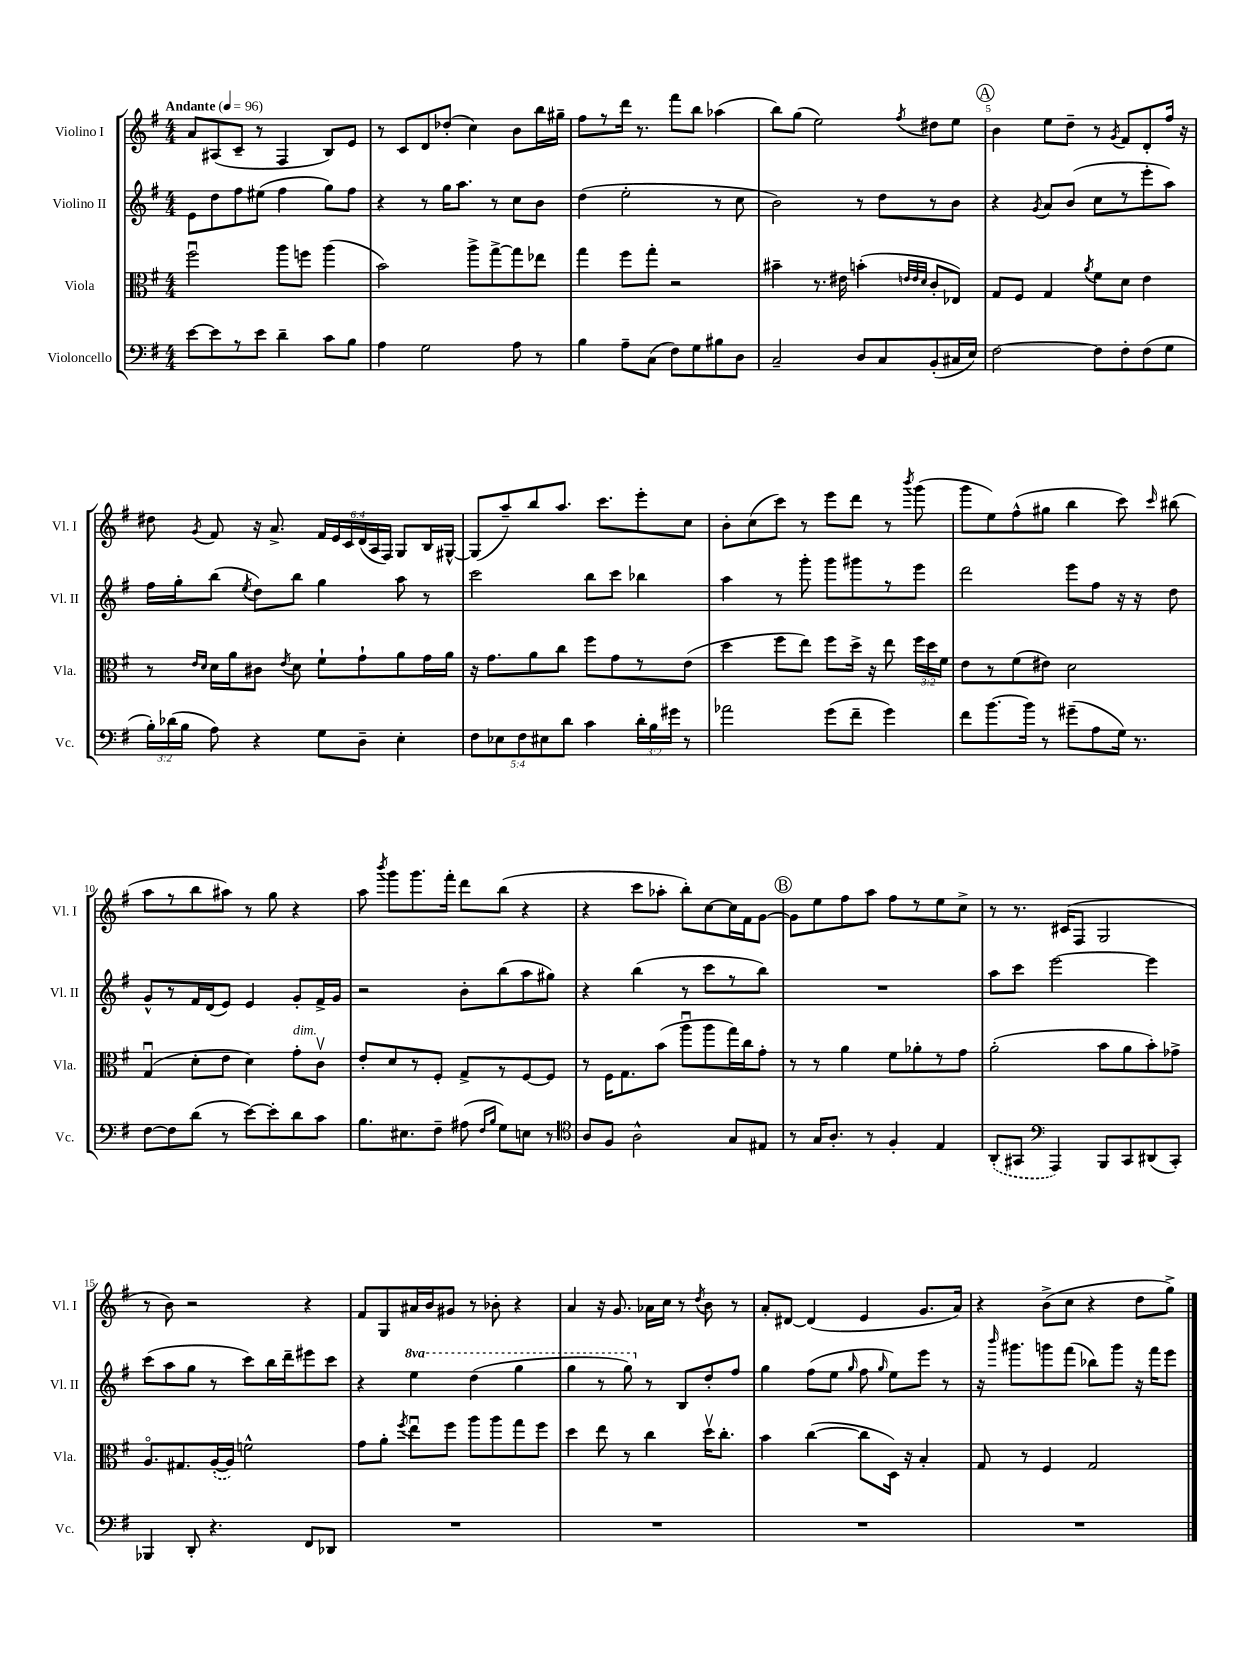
<<
\new StaffGroup <<
\new Staff = "s0" \with { instrumentName = "Violino I" shortInstrumentName = "Vl. I" } {
    \clef treble \key g \major \numericTimeSignature \time 4/4 \override Staff.TupletNumber.text = #tuplet-number::calc-fraction-text \tempo "Andante" 4 = 96
    \autoBeamOff a'8[ ais8( c'8]-- r8 fis4 b8[) e'8] |
    r8 c'8[ d'8 des''8]-.( c''4) b'8[ b''16 gis''16]-- |
    fis''8[ r8 d'''16] r8. fis'''8[ b''8] aes''4( |
    b''8[) g''8]( e''2) \acciaccatura { fis''8 } dis''8[ e''8] |
    \mark \markup { \circle "A" } b'4 e''8[ d''8]-- r8 \acciaccatura { g'8 } fis'8[ d'8-. fis''16] r16 |
    dis''8 \acciaccatura { g'8 } fis'8 r16 a'8.-> \tuplet 6/4 { fis'16[ e'16 c'16 d'16( a16 fis16]) } g8[ b16 gis16]~-^ |
    gis8[( a''8--) b''8 a''8.] c'''8.[ e'''8-. c''8] |
    b'8[-. c''8( c'''8]) r8 e'''8[ d'''8] r8 \acciaccatura { b'''8 } g'''8( |
    g'''8[ e''8) fis''8-^( gis''8] b''4 c'''8) \grace { c'''16 } bis''8( |
    a''8[ r8 b''8 ais''8]) r8 g''8 r4 |
    a''8 \acciaccatura { b'''8 } g'''8[ g'''8. fis'''16]-. d'''8[ b''8]( r4 |
    r4 c'''8[ aes''8]-. b''8[-.) c''8~ c''16 fis'16 g'8]~ |
    \mark \markup { \circle "B" } g'8[ e''8 fis''8 a''8] fis''8[ r8 e''8 c''8]-> |
    r8 r8. cis'16[( fis8] g2 |
    r8 b'8) r2 r4 |
    fis'8[ g8 ais'16 b'16 gis'8] r8 bes'8-. r4 |
    a'4 r16 g'8. aes'16[ c''16] r8 \acciaccatura { d''8 } b'8 r8 |
    a'8[-. dis'8]~ dis'4( e'4 g'8.[ a'16]) |
    r4 b'8[->( c''8] r4 d''8[ g''8]->) \bar "|." |
}
\new Staff = "s1" \with { instrumentName = "Violino II" shortInstrumentName = "Vl. II" } {
    \clef treble \key g \major \numericTimeSignature \time 4/4 \set Staff.ottavationMarkups = #ottavation-simple-ordinals
    \autoBeamOff e'8[ d''8 fis''8 eis''8]( fis''4 g''8[) fis''8] |
    r4 r8 g''16[ a''8.] r8 c''8[ b'8] |
    d''4( e''2-. r8 c''8 |
    b'2) r8 d''8[ r8 b'8] |
    \mark \markup { \circle "A" } r4 \acciaccatura { g'8 } a'8[ b'8]( c''8[ r8 e'''8-. a''8]) |
    fis''16[ g''16-. b''8]( \acciaccatura { e''8 } d''8[) b''8] g''4 a''8 r8 |
    c'''2 b''8[ c'''8] bes''4 |
    a''4 r8 g'''8-. g'''8[ gis'''8 r8 e'''8] |
    d'''2 e'''8[ fis''8] r16 r16 d''8 |
    g'8[-^ r8 fis'16 d'16( e'8]) e'4 g'8[-. fis'16-> g'16] |
    r2 b'8[-. b''8( a''8 gis''8]) |
    r4 b''4( r8 c'''8[ r8 b''8]) |
    \mark \markup { \circle "B" } R1 |
    a''8[ c'''8] e'''2~ e'''4 |
    c'''8[( a''8 g''8] r8 c'''8[) b''16 d'''16-- eis'''8 c'''8] |
    r4 \ottava #1 e'''4 d'''4( g'''4 |
    g'''4 r8 g'''8) \ottava #0 r8 b8[ d''8-. fis''8] |
    g''4 fis''8[( e''8] \grace { g''16 } fis''8 \grace { g''16 } e''8[) e'''8] r8 |
    r16 \grace { b'''16 } gis'''8.[ g'''8 fis'''8]( bes''8[) g'''8] r16 fis'''16[ e'''8] \bar "|." |
}
\new Staff = "s2" \with { instrumentName = "Viola" shortInstrumentName = "Vla." } {
    \clef alto \key g \major \numericTimeSignature \time 4/4 \override Staff.TupletNumber.text = #tuplet-number::calc-fraction-text
    \autoBeamOff fis''2\downbow a''8[ f''8] a''4( |
    b'2) a''8[-> g''8~-> g''8 ees''8] |
    g''4 fis''8[ g''8]-. r2 |
    bis'4-- r8. eis'16 b'4-.( \grace { e'32[ e'32 d'32] } c'8[-. ees8]) |
    \mark \markup { \circle "A" } g8[ fis8] g4 \acciaccatura { a'8 } fis'8[ d'8] e'4 |
    r8 \grace { e'16[ d'16] } d'16[ a'16 cis'8] \acciaccatura { e'8 } d'8 fis'8[-! g'8-! a'8 g'16 a'16] |
    r16 g'8.[ a'8 c''8] fis''8[ g'8 r8 e'8]( |
    d''4 fis''8[ e''8]) fis''8[ d''16]-> r16 e''8 \tuplet 3/2 { fis''16[ d''16 fis'16] } |
    e'8[ r8 fis'8( eis'8]) d'2 |
    g4\downbow( d'8[-. e'8] d'4) g'8[-.^\markup { \italic "dim." } c'8]\upbow |
    e'8[-. d'8 r8 fis8]-. g8[-> r8 fis8~ fis8] |
    r8 fis16[ g8. b'8]( a''8[\downbow a''8 g''16) c''16 g'8]-. |
    \mark \markup { \circle "B" } r8 r8 a'4 fis'8[ aes'8-. r8 g'8] |
    a'2-.( b'8[ a'8 b'8-.) ges'8]-> |
    a8.[\flageolet gis8. \once \slurDashed a16~-.( a16]) f'2-^ |
    g'8[ a'8]-. \acciaccatura { fis''8 } e''8[\downbow fis''8] a''8[ a''8 g''8 fis''8] |
    d''4 e''8 r8 c''4 d''16[\upbow c''8.]-. |
    b'4 c''4~( c''8[ d16]) r16 b4-. |
    g8 r8 fis4 g2 \bar "|." |
}
\new Staff = "s3" \with { instrumentName = "Violoncello" shortInstrumentName = "Vc." } {
    \clef bass \key g \major \numericTimeSignature \time 4/4 \override Staff.TupletNumber.text = #tuplet-number::calc-fraction-text
    \autoBeamOff e'8[~ e'8 r8 e'8] d'4-- c'8[ b8] |
    a4 g2 a8 r8 |
    b4 a8[-- c8]( fis8[) g8 bis8 d8] |
    c2-- d8[ c8 b,8-.( cis16 e16]) |
    \mark \markup { \circle "A" } fis2~ fis8[ fis8-. fis8( g8] |
    \tuplet 3/2 { b16[-.) des'16( b16] } a8) r4 g8[ d8]-- e4-. |
    \tuplet 5/4 { fis8[ ees8 fis8 eis8 d'8] } c'4 \tuplet 3/2 { d'16[-. b16 gis'16] } r8 |
    aes'2 g'8[( fis'8]-- g'4) |
    fis'8[ b'8.~ b'16] r8 gis'8[--( a8 g16]) r8. |
    fis8[~ fis8 d'8]( r8 e'8[~) e'8-. d'8 c'8] |
    b8.[ eis8. fis8]-- ais8( \grace { fis16[ b16] } g8[) e8] r8 |
    \clef tenor a8[ fis8] a2-^ g8[ eis8] |
    \mark \markup { \circle "B" } r8 g16[ a8.]-. r8 fis4-. e4 |
    \once \slurDashed a,8[-.( gis,8] \clef bass a,,4) b,,8[ c,8 dis,8( c,8]-.) |
    bes,,4 d,8-. r4. fis,8[ des,8] |
    R1 |
    R1 |
    R1 |
    R1 \bar "|." |
}
>>
>>
\layout { \context { \Score \override BarNumber.break-visibility = ##(#f #t #t) barNumberVisibility = #(every-nth-bar-number-visible 5) } }
